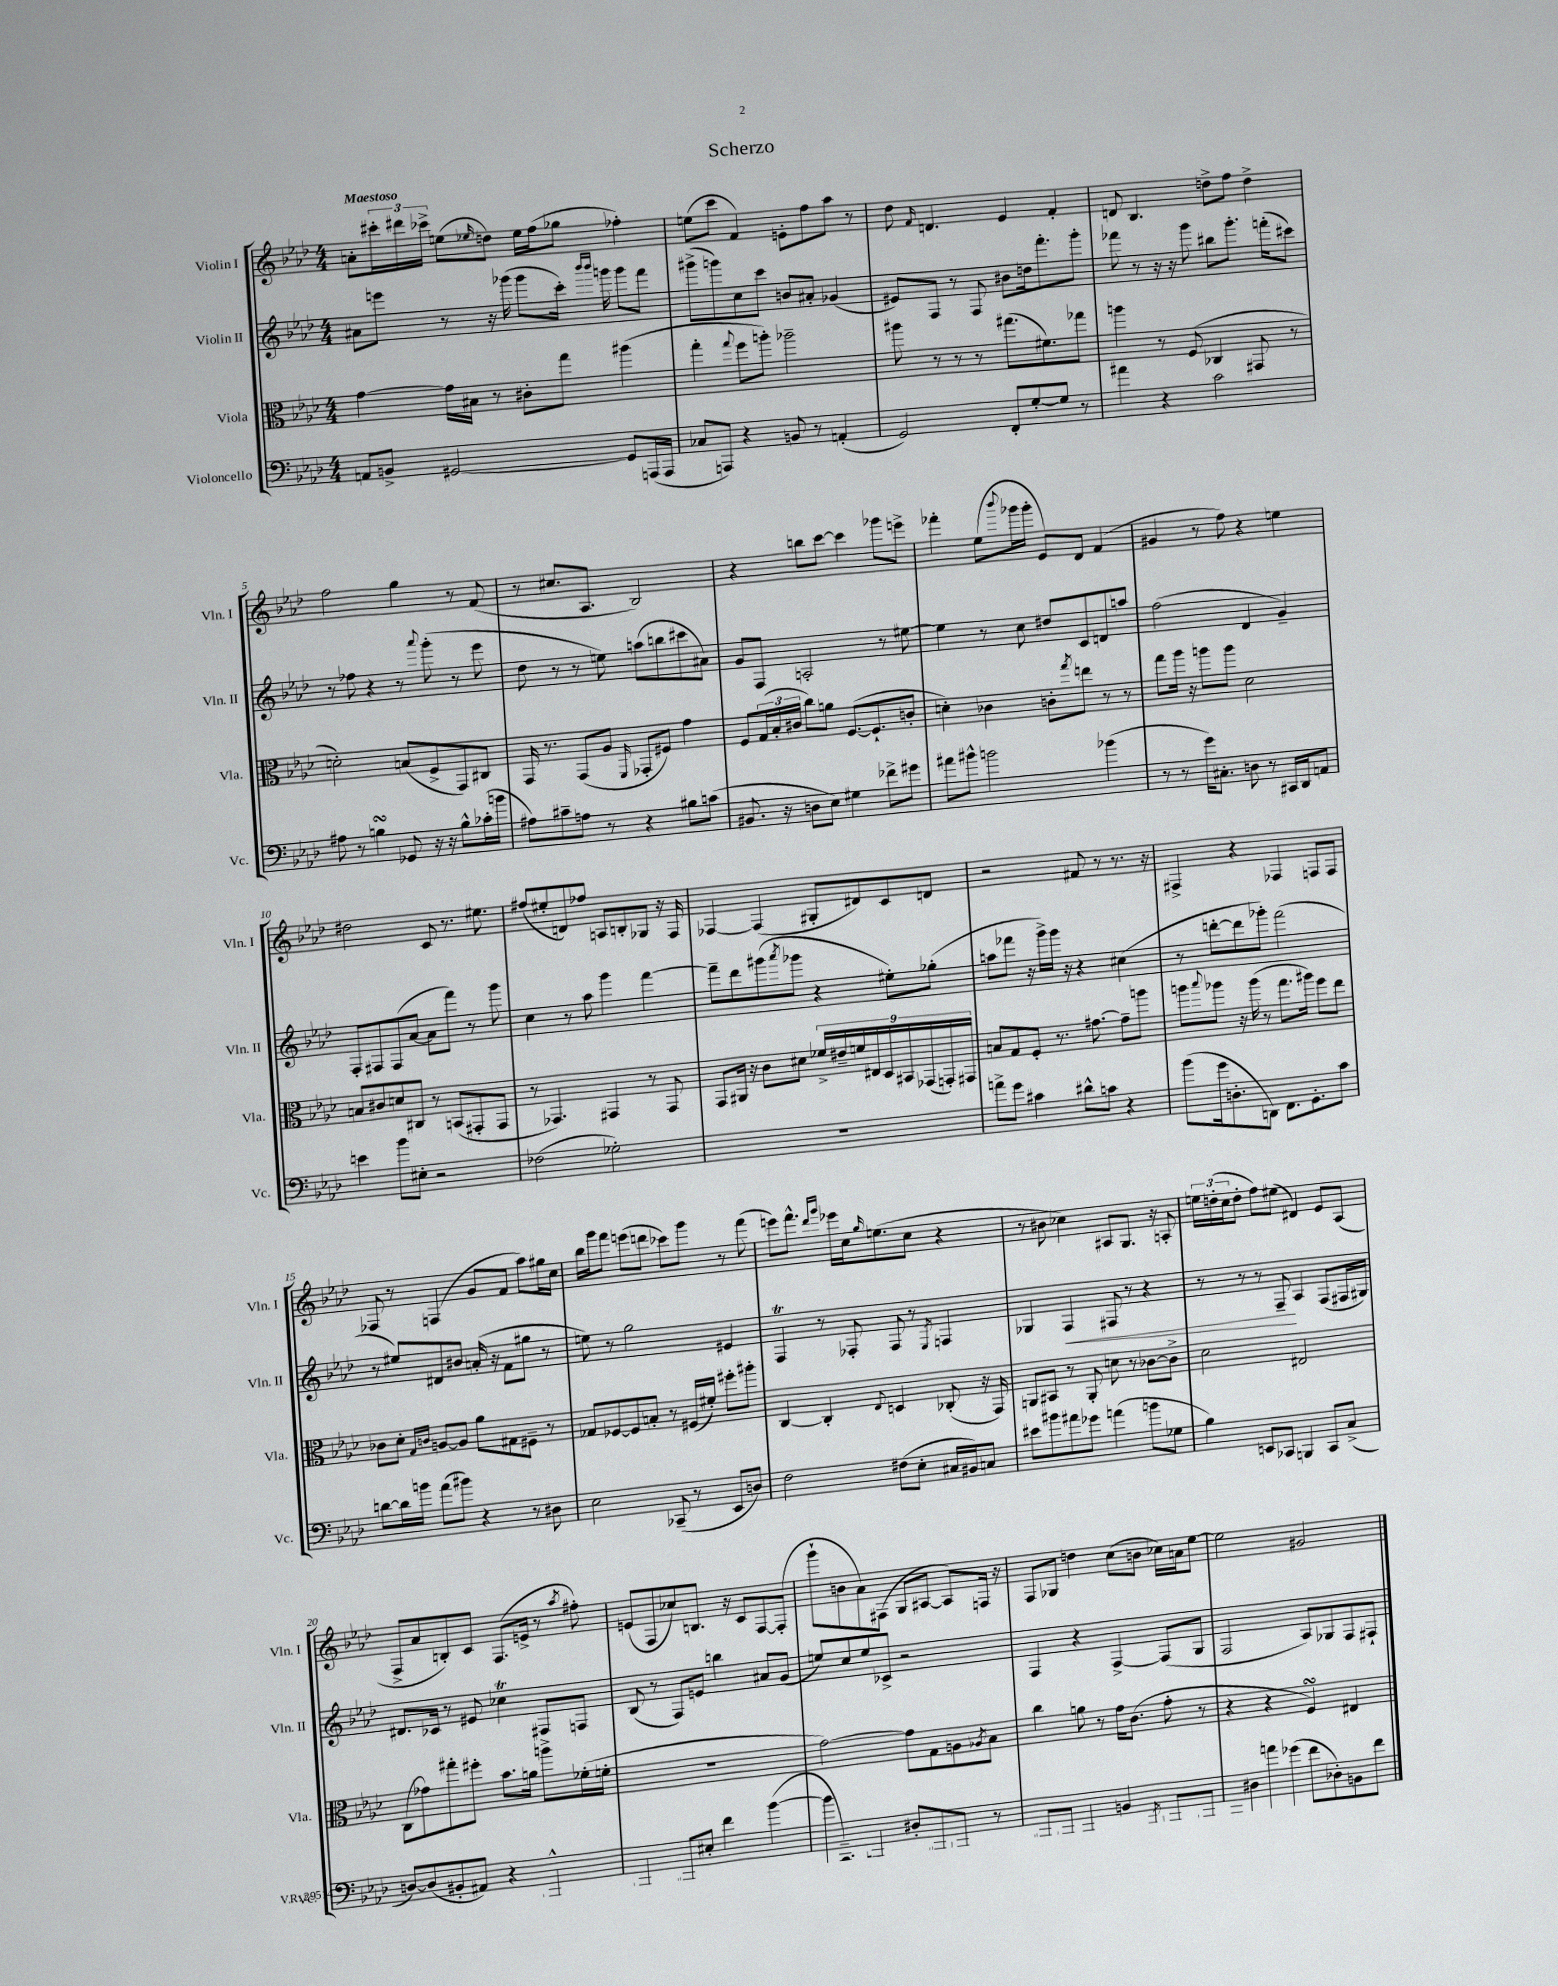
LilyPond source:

\header { title = "Scherzo" }
<<
\new StaffGroup <<
\new Staff = "s0" \with { instrumentName = "Violin I" shortInstrumentName = "Vln. I" } {
    \clef treble \key aes \major \numericTimeSignature \time 4/4 \tempo "Maestoso"
    a'8-. \tuplet 3/2 { cis'''16-. dis'''16 ces'''16-> } e''8( \grace { ees''16 } d''8) ees''16 f''16( ges''8 fes''4-.) |
    e''8( c'''8 f'4) e'8-. f''8 aes''8 r8 |
    des''8 \grace { f'16 } d'4. ees'4 f'4-. |
    d'8 bes4. d''8-> f''8 d''4-> |
    f''2 g''4 r8 f'8( |
    r8 cis''8. aes8. bes2) |
    r4 b''8 c'''8~ c'''4 ges'''8 e'''8-> |
    fes'''4-. ees''8( \appoggiatura { bes'''8 } ges'''16 ges'''16-. ees'8) des'8 f'4( |
    gis'4 r8 f''8) r4 e''4 |
    dis''2 c'8 r8. eis''8. |
    fis''8( eis''8-. d'8) fes''8 a8 b8-. ges8 r16 f16 |
    fes4~ fes4( gis8-. dis'8) c'8 d'8 |
    r2 fis'8 r8 r8. r16 |
    fis4-> r4 fes4 f8 f8 |
    fes8 r8 f4( g'8 f'8 aes''8) gis''16 c''16 |
    bes''16 g'''16 f'''8 e'''8( d'''8 ces'''8) g'''8 r8 f'''8( |
    e'''8) f'''8.-^ \grace { des'''16 g'''16 } ees'''16 c''16 \grace { g''16 } e''8.( c''8 r4 |
    r8 bis'8 ces''4) ais8 g8. r16 a8-. |
    \tuplet 3/2 { e''16 d''16-.( c''16 } d''8-. f''8) eis''8( dis'4) ees'8 aes8( |
    f8-> aes'8 b8-.) c'8 f8.( e'16-> r8 \acciaccatura { aes''8 } fis''8-.) |
    e'8( f8 ces''8) b8. r16 c'8 f8~ f8-.( |
    g'''8-! b'8 aes'8) fis8( g8 ais8~ ais8) f16 r16 |
    f8 ges8 d''4 c''8( b'8 ces''16) a'16 ees''8~ |
    ees''2 gis'2 \bar "|." |
}
\new Staff = "s1" \with { instrumentName = "Violin II" shortInstrumentName = "Vln. II" } {
    \clef treble \key aes \major \numericTimeSignature \time 4/4
    ais'8 e'''8 r8 r16 ges'''16( ges'''8 c'''16-.) \grace { bes'''16 bes'''16 } g'''16 g'''8 f'''8 |
    gis'''8->( g'''8) c''8 c'''8 b'8 ais'8-. ges'4( |
    eis'8) f8 r8 f8 bis'8 d''16 f'''8.-. g'''8-. |
    fes'''8 r8 r16 r16 g'''8 bis''8 g'''8.-. f'''16-.( cis'''8) |
    r8 fes''8 r4 r8 \appoggiatura { aes'''8 } g'''8-.( r8 ees'''8 |
    des''8 r8 r8 e''8) a''8( b''8 cis'''8 ais'8) |
    g'8 f8 a2-. r8 eis''8~ |
    eis''4 r8 c''8 dis''8 c'8 d'8 a''8 |
    f''2( des'4 g'4--) |
    f8-. fis8 fis8( aes'8~ aes'8 f'''8) r8 g'''8 |
    c''4 r8 aes''8 g'''4 f'''4~ |
    f'''8-- des'''8 gis'''8( \acciaccatura { aes'''8 } ges'''8 r4 eis''8-.) ges''8-.( |
    a''8 fes'''8 r16 g'''16->) g'''16 r16 r4 cis''4( |
    r8 d'''8~-. d'''8 ges'''8-.) f'''2( |
    r8 eis''8) dis'8 bis'8 a'16-.( r16 f'8 gis''8 r8 |
    e''8) r8 g''2 eis'4 |
    f4\trill r8 fes8-. fes8 r8 \acciaccatura { ees8 } f4 |
    ges4 f4\< fis8 r8 r4 |
    r8 r8 r8 f8--\! aes4 f8( fis16 gis16) |
    dis'8. ces'16 r8 eis'8 ces''4\trill fis8 f8 |
    bes8( r8 f8) e'8 b''4 ais'8 g'8( |
    e''8) c''8 e''8 ces'8-> r2 |
    f4 r4 f4~-> f8( g8 |
    f2 aes8) ges8 f8 fis8-! \bar "|." |
}
\new Staff = "s2" \with { instrumentName = "Viola" shortInstrumentName = "Vla." } {
    \clef alto \key aes \major \numericTimeSignature \time 4/4
    g'4~ g'16 bis16 r8 cis'8-. g''8 ais''4( |
    g''4-. \appoggiatura { g''8 } f''8 a''8-.) aes''2-- |
    ais''8 r8 r8 r8 gis''8.( fis'8.) ges''8 |
    a''4 r8 f8( ces4 gis,8 r8 |
    d'2-.) b8( f8-> g,8) cis8 |
    g,16 r8. g,8( aes8 \grace { f,16 } ges,8-. fis8) g'4 |
    f8 \tuplet 3/2 { g16( bes16-. cis'16 } c''8) a'8 f8.~( f8.-! c'8-. |
    d'4-.) ces'4 c'8-. \acciaccatura { g''8 } e''8 r8 r8 |
    g''8 aes''16 r16 a''8 a''8 des'2 |
    b8 cis'8 d'8 cis8 r8 b,8( gis,8-. gis,8 |
    r8 ges,4.) gis,4 r8 gis,8 |
    g,8 ais,16 r16 c'8 dis'8 \tuplet 9/8 { fes'16-> eis'16-- f'16 eis16 des16 bis,16 ges,16( g,16-.) gis,16 } |
    b8 g8 f8-. r8. gis'8.~ gis'8-- a''8 |
    a''8 \appoggiatura { bes''8 } aes''8 r16 aes''16( r8 g''8. ais''16) f''8 ees''8 |
    ces'8 des'8-. \grace { g16 c'16 } a8~ a8 aes'8 gis8 fis8-- r8 |
    ges8 fes8~ fes8 b8-. r8 fis16( fis'16-.) fis''8-. ais''8-. |
    c4~ c4-. \appoggiatura { ees8 } d4 ces8-.( r16 g,16) |
    a,8 bis,8 r8 a,8-. d'8 r8 ces'8~ ces'8-> |
    des'2 eis2 |
    c8( ges'8) gis''8-. fis''8-. bes'8. a'16 a''8-> fes'16-.( f'16-. |
    R1 |
    g'2~) g'8 g8 a8 \acciaccatura { aes8 } bes8 |
    c''4 a'8 r8 g'16 c'8.( g'8-. r8 |
    r4 r4 f4\turn) eis4 \bar "|." |
}
\new Staff = "s3" \with { instrumentName = "Violoncello" shortInstrumentName = "Vc." } {
    \clef bass \key aes \major \numericTimeSignature \time 4/4
    a,8 b,8-> gis,2~ gis,8 a,,16( a,,16 |
    ces8 a,,8) r4 b,8 r8 a,4-.( |
    g,2) f,8-. g8~-. g8 r8 |
    ais'4 r4 c'2 |
    ais8 r8 b4\turn ges,8 r16 r16 b8-^ ces'16-.( b'16 |
    ais8) cis'8-- a8 r8 r4 bis8 c'8( |
    bis,8. r16 d8 ees8) gis4 fes'8-> gis'8 |
    ais'8 bis'8-^ b'2 bes'4( |
    r8 r8 g'16) cis8.-. d8 r8 cis,16 des,16 a,8 |
    e'4 bes'8 eis8-. r2 |
    fes2( ges2-.) |
    R1 |
    a'8-> g'8 cis'4 dis'8-^ c'8 r4 |
    bes'8( g'16 d8.-. d,8) f,8. g,8.-. c'8 |
    d'8~ d'16 b'16 aes'8( bis'8) r4 r8 dis8 |
    ees2 ces,8--( r8 ees,8 d8) |
    f2 fis8( ees8-. cis16 bis,16) c8 |
    eis'8 bis'8 ais'8 ges'8 a'4( b'8 ges8 |
    bes4) e,8 ces,8 b,,4 ces,8 c8->( |
    d8~) d8( bis,8-. ais,8) r4 a,,4-^ |
    a,,4( ais,,8) eis8-. f'4 bes'4~( |
    bes'16 c,8.--) b,,4( dis8-. ais,,8 aes,,8) r8 |
    ais,,8 a,,8( a,,4) b,4 \acciaccatura { g,,8 } aes,,8 a,,8~-. |
    a,,8 dis8 a'8 ges'8( f'8 des8-.) b,8 f'8 \bar "|." |
}
>>
>>
